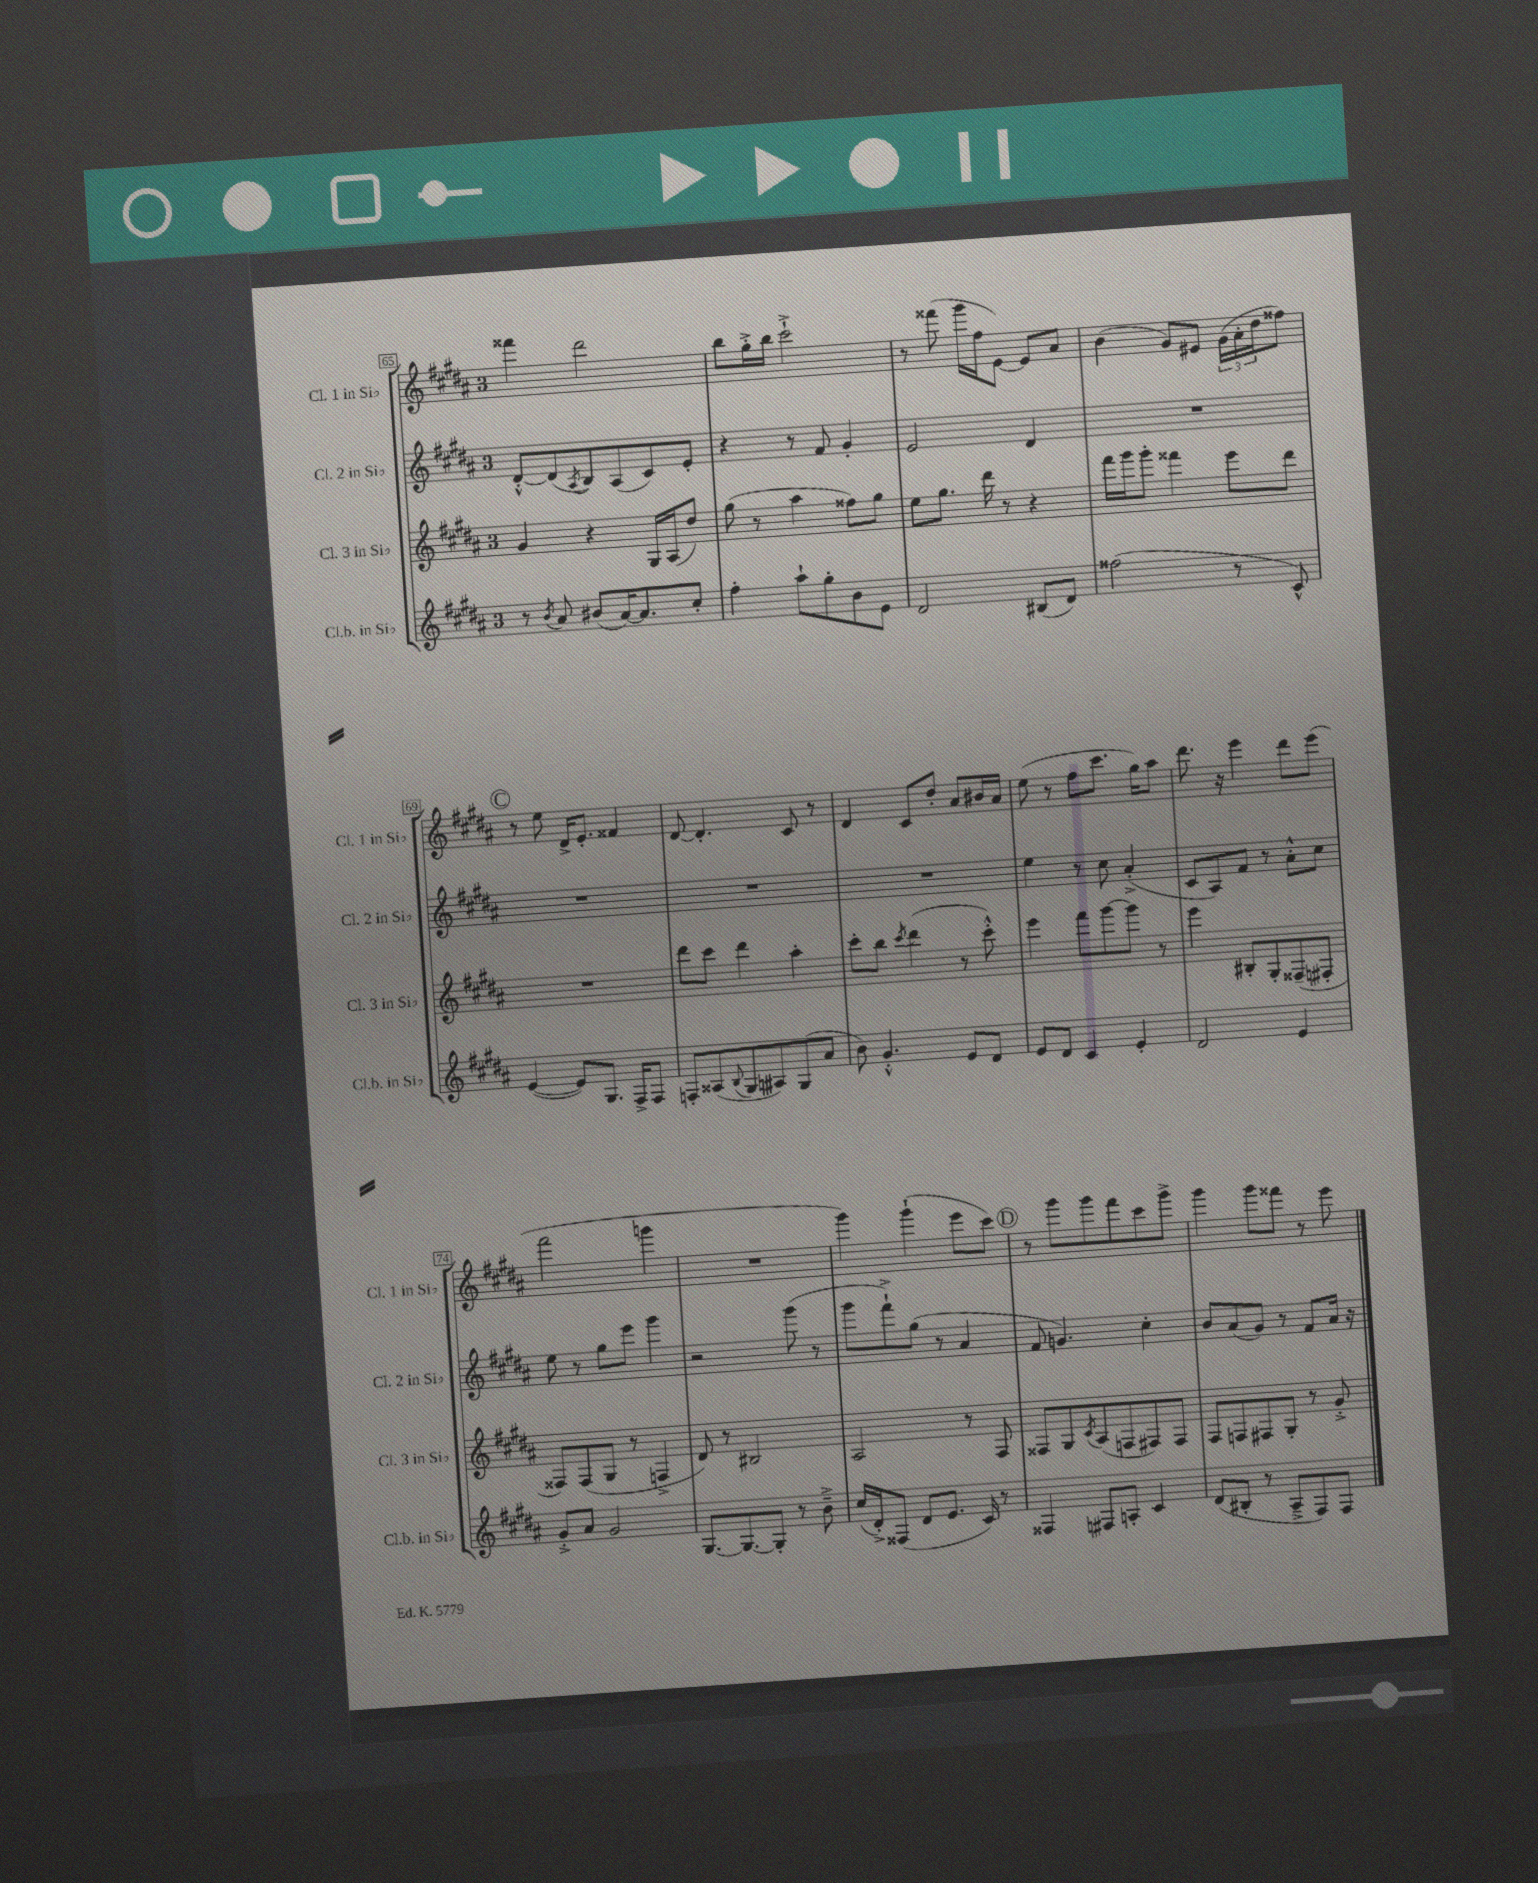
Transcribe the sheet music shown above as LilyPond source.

<<
\new StaffGroup <<
\new Staff = "s0" \with { instrumentName = "Cl. 1 in Sib" shortInstrumentName = "Cl. 1 in Sib" } {
    \clef treble \key b \major \once \override Staff.TimeSignature.style = #'single-digit \time 3/4
    fisis'''4 dis'''2 |
    b''8 gis''16-.-> b''16 cis'''2-!-> |
    r8 fisis'''8( gis'''16 fis''16 e'8~) e'8 ais'8 |
    b'4( gis'8) eis'8 \tuplet 3/2 { gis'16( ais'16-. dis''16 } fisis''8) |
    \mark \markup { \circle "C" } r8 e''8 dis'16-> e'8.-. fisis'4 |
    dis'8~ dis'4.-. cis'8 r8 |
    dis'4 cis'8 dis''8-. ais'8 bis'16 ais'16 |
    e''8( r8 fis''8 cis'''8. gis''16) ais''8 |
    dis'''8. r16 e'''4 dis'''8 e'''8( |
    fis'''2 g'''4 |
    R2. |
    gis'''4) gis'''4-!( e'''8 cis'''8) |
    \mark \markup { \circle "D" } r8 gis'''8 gis'''8 fis'''8 cis'''8 gis'''8-> |
    gis'''4 gis'''8 fisis'''8 r8 e'''8 \bar "|." |
}
\new Staff = "s1" \with { instrumentName = "Cl. 2 in Sib" shortInstrumentName = "Cl. 2 in Sib" } {
    \clef treble \key b \major \once \override Staff.TimeSignature.style = #'single-digit \time 3/4
    dis'8~-.-^ dis'8( \acciaccatura { ais8 } b8) ais8( cis'8) e'8-. |
    r4 r8 fis'8 gis'4-. |
    e'2 dis'4 |
    R2. |
    \mark \markup { \circle "C" } R2. |
    R2. |
    R2. |
    e''4 r8 cis''8 ais'4-.->( |
    cis'8 ais8) fis'8 r8 ais'8-.-^ cis''8 |
    e''8 r8 gis''8 e'''8 gis'''4 |
    r2 gis'''8( r8 |
    gis'''8 fis'''8-!->) gis''8( r8 ais'4 |
    \mark \markup { \circle "D" } fis'8 g'4.) cis''4-. |
    b'8 ais'8( gis'8) r8 fis'8 ais'16 r16 \bar "|." |
}
\new Staff = "s2" \with { instrumentName = "Cl. 3 in Sib" shortInstrumentName = "Cl. 3 in Sib" } {
    \clef treble \key b \major \once \override Staff.TimeSignature.style = #'single-digit \time 3/4
    gis'4 r4 gis16 ais16( dis''8) |
    gis''8( r8 ais''4 fisis''8) gis''8 |
    e''8 gis''8. dis'''16 r8 r4 |
    fis'''16 gis'''16 gis'''8-. fisis'''4 e'''8 dis'''8 |
    \mark \markup { \circle "C" } R2. |
    dis'''8 cis'''8 dis'''4 ais''4-. |
    cis'''8-. b''8 \acciaccatura { cis'''8 } dis'''4( r8 cis'''8-.-^) |
    e'''4 fis'''8 gis'''8~ gis'''8 r8 |
    e'''4 bis8-. gis8-. fisis8--( fis8-. |
    fisis8) fisis8( gis8 r8 f4-> |
    dis'8) r8 bis2 |
    ais2 r8 fis8 |
    \mark \markup { \circle "D" } fisis8 gis8 \acciaccatura { cis'8 } ais8( f8 fis8) fis8 |
    fis8 f8 fis8 gis8-. r8 gis'8-.-> \bar "|." |
}
\new Staff = "s3" \with { instrumentName = "Cl.b. in Sib" shortInstrumentName = "Cl.b. in Sib" } {
    \clef treble \key b \major \once \override Staff.TimeSignature.style = #'single-digit \time 3/4
    r8 \acciaccatura { b'8 } ais'8 bis'8( ais'16~) ais'8. cis''8-. |
    fis''4-. ais''8-! gis''8-. b'8 e'8 |
    dis'2 bis8( dis'8) |
    fisis''2( r8 cis'8-^) |
    \mark \markup { \circle "C" } e'4~( e'8) gis8. fis16-> fis8 |
    f8-. aisis8( \appoggiatura { b8 } gis8 ais8) gis8( ais'8 |
    b'8) gis'4.-.-^ e'8 dis'8 |
    e'8 dis'8 cis'4 e'4-. |
    dis'2 e'4 |
    gis'8-.-> ais'8 gis'2 |
    gis8.~ gis8.~ gis8-. r8 b'8---> |
    cis''16( dis'16-.->) fisis8( dis'8 e'8. cis'16) r8 |
    \mark \markup { \circle "D" } fisis4 fis8 a8-. cis'4 |
    dis'8( bis8-. r8 ais8---> fis8) fis8 \bar "|." |
}
>>
>>
\layout { \context { \Score currentBarNumber = #65 \override BarNumber.stencil = #(make-stencil-boxer 0.1 0.3 ly:text-interface::print) } }
